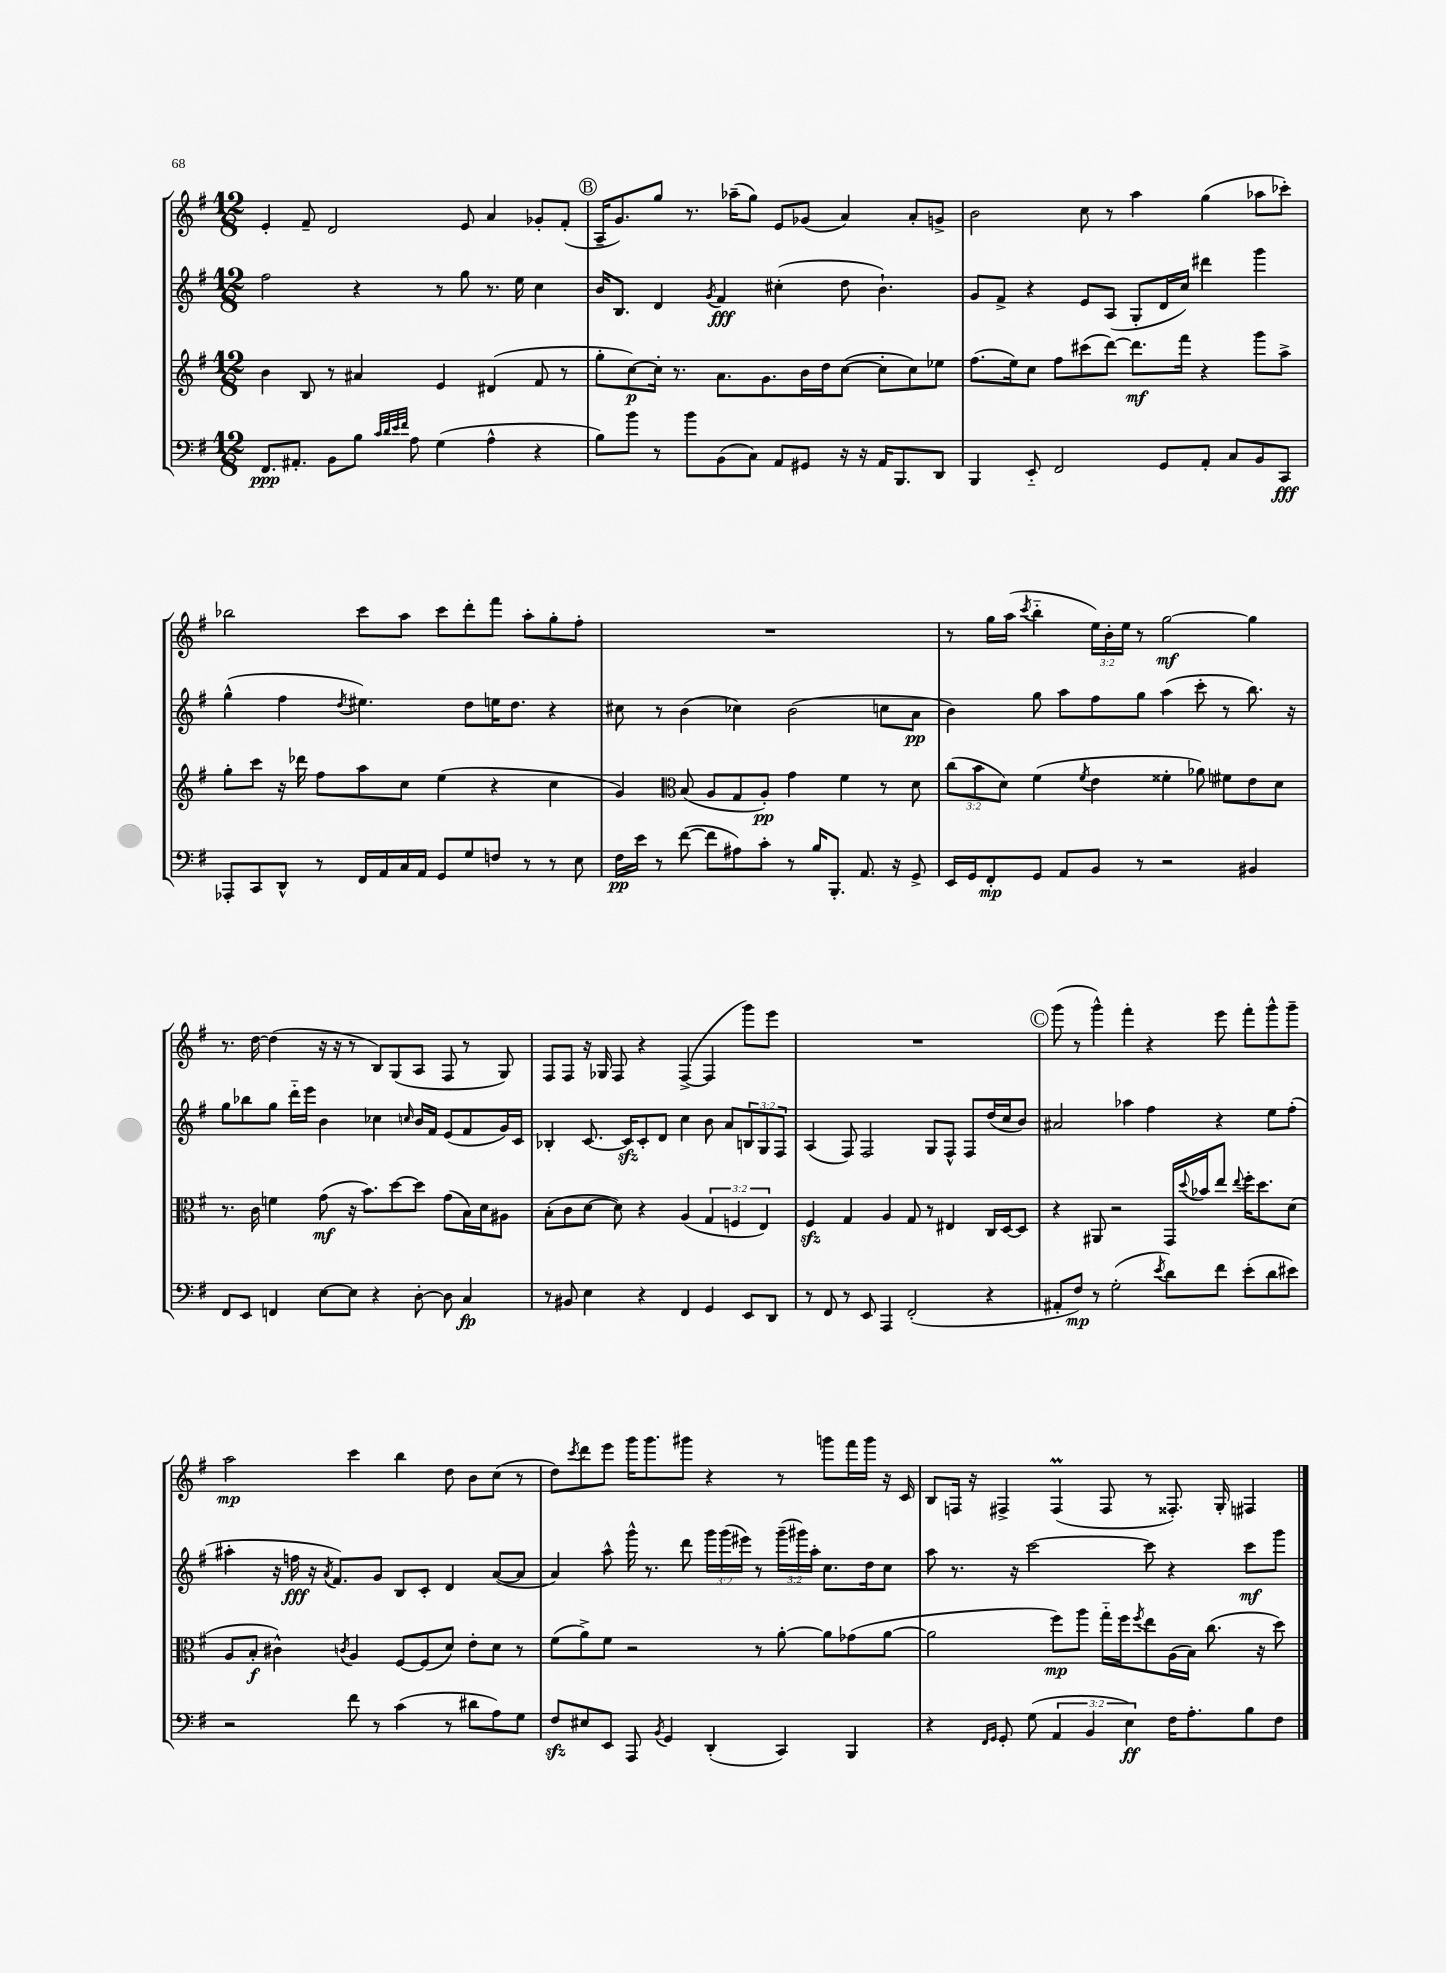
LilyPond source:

<<
\new StaffGroup <<
\new Staff = "s0" {
    \clef treble \key g \major \numericTimeSignature \time 12/8 \override Staff.TupletNumber.text = #tuplet-number::calc-fraction-text
    e'4-. fis'8-- d'2 e'8 a'4 ges'8-. fis'8-.( |
    \mark \markup { \circle "B" } a16-- g'8.) g''8 r8. aes''16--( g''8) e'8 ges'8( a'4) a'8-. g'8-> |
    b'2 c''8 r8 a''4 g''4( aes''8 ces'''8-.) |
    bes''2 c'''8 a''8 c'''8 d'''8-. fis'''8 a''8-. g''8-. fis''8-. |
    R1. |
    r8 g''16 a''16( \acciaccatura { c'''8 } b''4-_ \tuplet 3/2 { e''16) b'16-. e''16 } r8 g''2~\mf g''4 |
    r8. d''16~ d''4( r16 r16 r8 b8) g8( a8 fis8 r8 g8) |
    fis8 fis8 r16 ges16 fis8 r4 fis4~->( fis4 g'''8) e'''8 |
    R1. |
    \mark \markup { \circle "C" } g'''8( r8 g'''4-^) fis'''4-. r4 e'''8 fis'''8-. g'''8-^ g'''8-- |
    a''2\mp c'''4 b''4 d''8 b'8 c''8( r8 |
    d''8) \acciaccatura { c'''8 } d'''8 e'''8 g'''16 g'''8. gis'''8 r4 r8 g'''8 fis'''16 g'''16 r16 c'16 |
    b8 f16 r16 fis4-> fis4\prall( fis8 r8 fisis8.-.) g16-. fis4 \bar "|." |
}
\new Staff = "s1" {
    \clef treble \key g \major \numericTimeSignature \time 12/8 \override Staff.TupletNumber.text = #tuplet-number::calc-fraction-text
    fis''2 r4 r8 g''8 r8. e''16 c''4 |
    \mark \markup { \circle "B" } b'16 b8. d'4 \acciaccatura { g'8 } fis'4\fff cis''4-.( d''8 b'4.-!) |
    g'8 fis'8-> r4 e'8 a8( g8-. d'16 c''16) dis'''4 g'''4 |
    g''4-^( fis''4 \acciaccatura { d''8 } eis''4.) d''8 e''16 d''8. r4 |
    cis''8 r8 b'4( ces''4) b'2( c''8 a'8\pp |
    b'4) g''8 a''8 fis''8 g''8 a''4( c'''8-. r8 b''8.) r16 |
    g''8 bes''8 g''8 d'''16-_ e'''16 b'4 ces''4 \grace { c''16 } b'16 fis'16 e'8( fis'8 g'16) c'16 |
    bes4-. c'8.~ c'16\sfz c'8-. d'8 c''4 b'8 a'8 \tuplet 3/2 { b8 g8 fis8 } |
    a4( fis8) fis2 g8 fis8-^ fis8 d''16( c''16 b'8) |
    \mark \markup { \circle "C" } ais'2 aes''4 fis''4 r4 e''8 fis''8-.( |
    ais''4-. r16 f''16\fff r16 \acciaccatura { a'8 } fis'8.) g'8 b8 c'8-. d'4 a'8~( a'8 |
    a'4) a''8-^ g'''16-^ r8. d'''8 \tuplet 3/2 { g'''16 g'''16( eis'''16) } r8 \tuplet 3/2 { g'''16--( gis'''16) a''16-. } c''8. d''16 c''8 |
    a''8 r8. r16 c'''2~ c'''8 r4 c'''8\mf g'''8 \bar "|." |
}
\new Staff = "s2" {
    \clef treble \key g \major \numericTimeSignature \time 12/8 \override Staff.TupletNumber.text = #tuplet-number::calc-fraction-text
    b'4 b8 r8 ais'4 e'4 dis'4( fis'8 r8 |
    \mark \markup { \circle "B" } g''8-. c''8~\p) c''16-. r8. a'8. g'8. b'16 d''16 c''8~( c''8-. c''8) ees''8 |
    fis''8.( e''16) c''8 fis''8 cis'''8( d'''8~) d'''8.\mf fis'''16 r4 g'''8 a''8-> |
    g''8-. c'''8 r16 des'''16 fis''8 a''8 c''8 e''4( r4 c''4 |
    g'4) \clef alto b8( a8 g8 a8-.\pp) g'4 fis'4 r8 d'8 |
    \tuplet 3/2 { c''8( b'8 d'8) } fis'4( \acciaccatura { fis'8 } e'4 fisis'4-. aes'8) fis'8 e'8 d'8 |
    r8. c'16 f'4 g'8\mf( r16 b'8.) d''8~ d''8 g'8( b16) d'16 ais8 |
    b8-.( c'8 d'8~ d'8) r4 a4( \tuplet 3/2 { g4 f4 e4) } |
    fis4\sfz g4 a4 g8 r8 eis4 c16 d16~ d8 |
    \mark \markup { \circle "C" } r4 ais,8 r2 g,16 \appoggiatura { d''8 } bes'16 e''8 \appoggiatura { e''8 } fis''16-. d''8. d'8( |
    a8 b8-.\f cis'4-^) \acciaccatura { c'8 } a4 fis8~ fis8( d'8) e'8-. d'8 r8 |
    fis'8( a'8->) fis'8 r2 r8 a'8~-. a'8 ges'8( a'8~ |
    a'2 fis''8\mp) a''8 g''16-_ fis''16 \acciaccatura { fis''8 } e''8 a16( b16) c''8.( r16 d''8) \bar "|." |
}
\new Staff = "s3" {
    \clef bass \key g \major \numericTimeSignature \time 12/8 \override Staff.TupletNumber.text = #tuplet-number::calc-fraction-text
    fis,8.\ppp ais,8.-. b,8 b8 \grace { c'32 d'32 e'32 fis'32 } a8 g4( a4-^ r4 |
    \mark \markup { \circle "B" } b8) b'8 r8 b'8 b,8( c8) a,8 gis,8 r16 r16 a,16 b,,8. d,8 |
    b,,4 e,8-_ fis,2 g,8 a,8-. c8 b,8 c,8\fff |
    aes,,8-. c,8 d,8-^ r8 fis,16 a,16 c16 a,16 g,8 g8 f8 r8 r8 e8 |
    fis16\pp e'16 r8 fis'8~( fis'8 ais8) c'8-. r8 b16 b,,8.-. a,8. r16 g,8-> |
    e,16 g,16 fis,8-.\mp g,8 a,8 b,8 r8 r2 bis,4 |
    fis,8 e,8 f,4 e8~ e8 r4 d8~-. d8 c4\fp |
    r8 bis,8 e4 r4 fis,4 g,4 e,8 d,8 |
    r8 fis,8 r8 e,8 a,,4 fis,2-.( r4 |
    \mark \markup { \circle "C" } ais,8-. fis8\mp) r8 g2-.( \acciaccatura { e'8 } d'8) fis'8 e'8-.( d'8 eis'8) |
    r2 fis'8 r8 c'4( r8 dis'8 a8) g8 |
    fis8\sfz eis8 e,8 a,,8 \acciaccatura { b,8 } g,4 d,4-.( c,4) b,,4 |
    r4 \grace { fis,16 g,16 } g,8-. g8( \tuplet 3/2 { a,4 b,4 e4\ff) } fis16 a8.-. b8 fis8 \bar "|." |
}
>>
>>
\layout { \context { \Score \remove "Bar_number_engraver" } }
